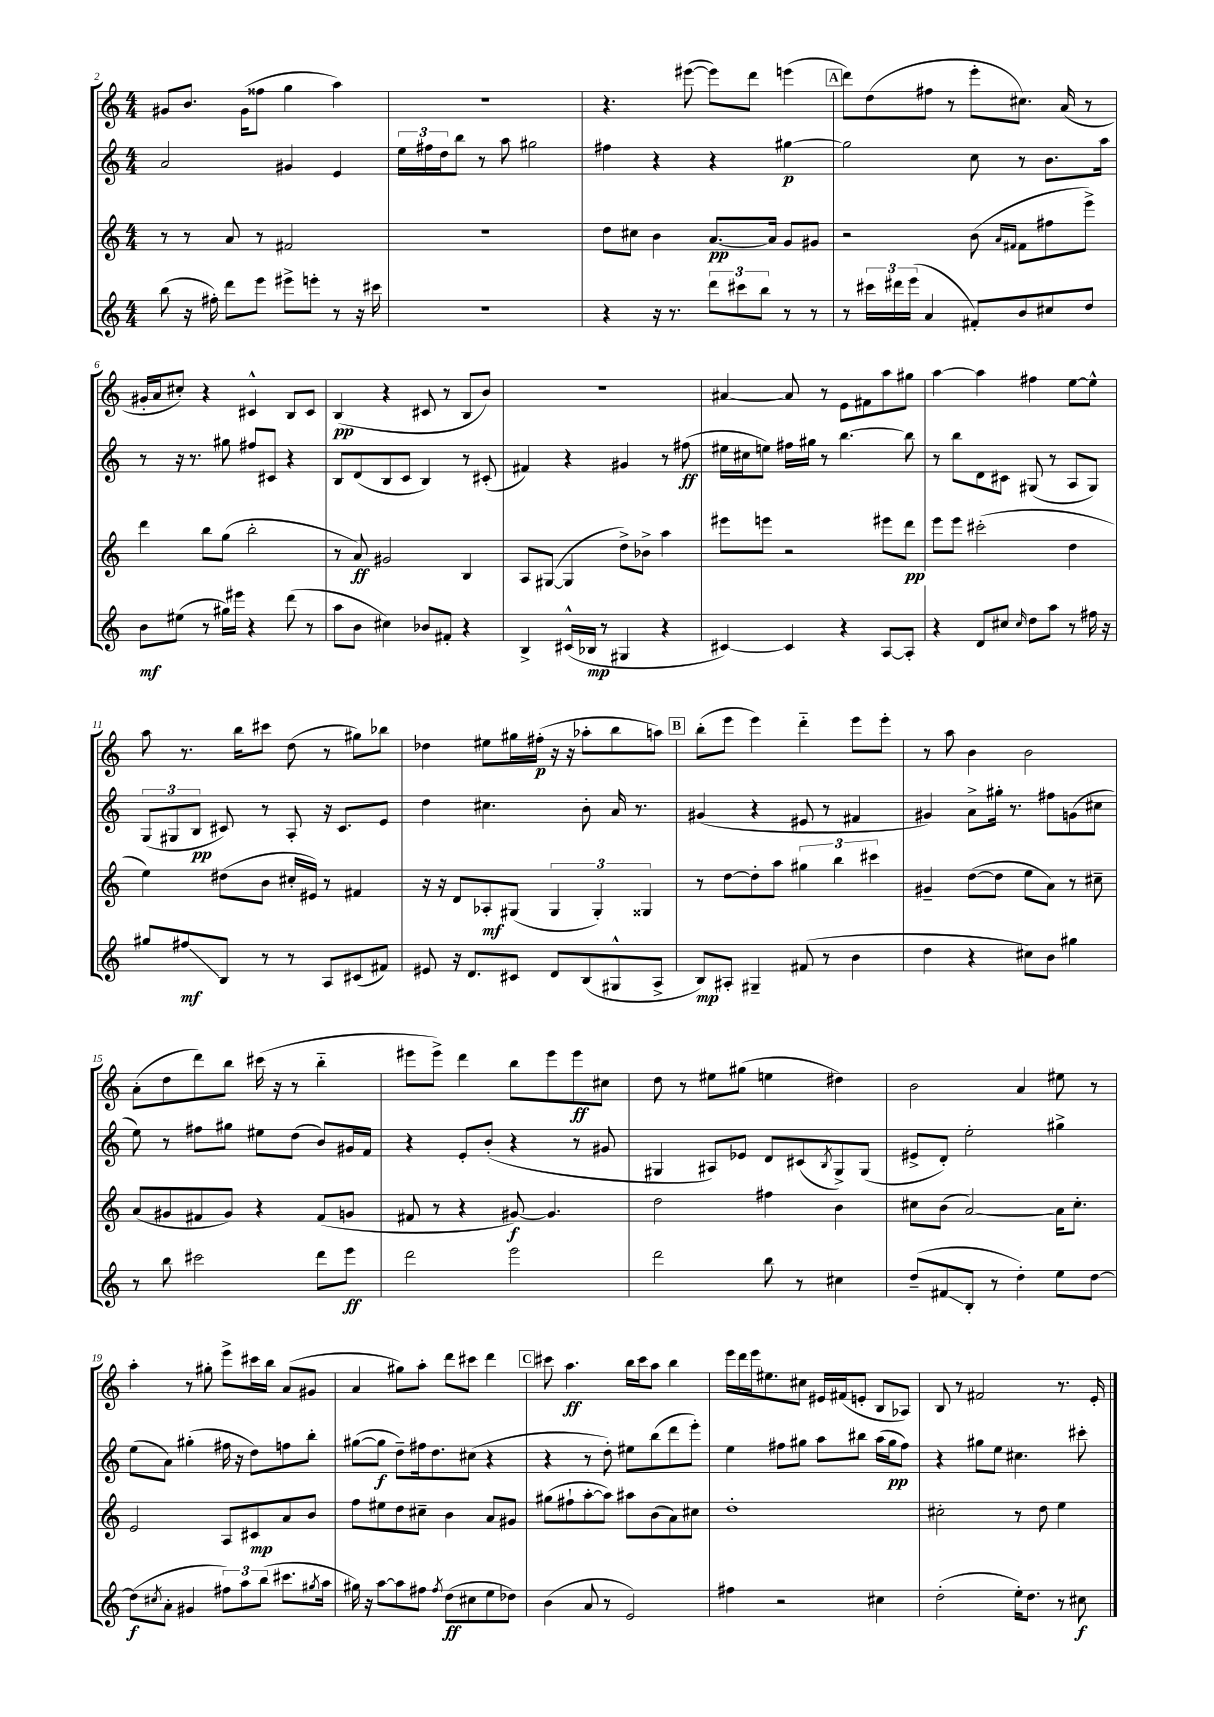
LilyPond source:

<<
\new StaffGroup <<
\new Staff = "s0" {
    \clef treble \key c \major \numericTimeSignature \time 4/4
    gis'8 b'8. gis'16( fisis''8 g''4 a''4) |
    r1 |
    r4. eis'''8~( eis'''8) d'''8 e'''4( |
    \mark \markup { \box "A" } d'''8) d''8( fis''8 r8 e'''8-. cis''8.) a'16( r8 |
    gis'16-. a'16 cis''8-.) r4 cis'4-^ b8 cis'8 |
    b4\pp( r4 cis'8 r8 b8 b'8) |
    R1 |
    ais'4~ ais'8 r8 e'8 fis'8 a''8 gis''8 |
    a''4~ a''4 fis''4 e''8~ e''8-^ |
    a''8 r8. b''16 cis'''8 d''8( r8 gis''8) bes''8 |
    des''4 eis''8 gis''16 fis''16-.\p( r16 r16 aes''8-. b''8 a''8) |
    \mark \markup { \box "B" } b''8-.( e'''8 e'''4) d'''4-_ e'''8 e'''8-. |
    r8 a''8 b'4 b'2 |
    a'8-.( d''8 d'''8) b''8 cis'''16( r16 r8 b''4-_ |
    eis'''8 eis'''8->) d'''4 b''8 eis'''8 eis'''8\ff cis''8 |
    d''8 r8 eis''8 gis''8( e''4 dis''4) |
    b'2 a'4 eis''8 r8 |
    a''4-. r8 gis''8-. e'''8-> cis'''16 b''16 a'8( gis'8 |
    a'4 gis''8) a''8-. d'''8 cis'''8 d'''4 |
    \mark \markup { \box "C" } cis'''8 a''4.\ff b''16 cis'''16 a''8 b''4 |
    e'''16 d'''16 e'''16 eis''8. cis''8 eis'16 fis'16( e'8-. b8 aes8) |
    b8 r8 fis'2 r8. e'16-. \bar "|." |
}
\new Staff = "s1" {
    \clef treble \key c \major \numericTimeSignature \time 4/4
    a'2 gis'4 e'4 |
    \tuplet 3/2 { e''16 fis''16 d''16 } b''8 r8 a''8 gis''2 |
    fis''4 r4 r4 gis''4~\p |
    \mark \markup { \box "A" } gis''2 c''8 r8 b'8. a''16 |
    r8 r16 r8. gis''8 fis''8 cis'8 r4 |
    b8 d'8( b8 c'8 b4) r8 cis'8-.( |
    fis'4) r4 gis'4 r8 fis''8\ff( |
    eis''16 cis''16 e''8) fis''16 gis''16 r8 b''4.~ b''8 |
    r8 b''8 d'8 cis'8 gis8( r8 a8 gis8) |
    \tuplet 3/2 { g8( gis8 b8\pp } cis'8) r8 a8-. r16 cis'8. e'8 |
    d''4 cis''4. b'8-. a'16 r8. |
    \mark \markup { \box "B" } gis'4( r4 eis'8 r8 fis'4 |
    gis'4) a'8-> gis''16-. r8. fis''8 g'8( cis''8 |
    e''8) r8 fis''8 gis''8 eis''8 d''8( b'8) gis'16 f'16 |
    r4 e'8-. b'8-.( r4 r8 gis'8 |
    gis4 ais8) ees'8 d'8 cis'8( \acciaccatura { b8 } gis8->) gis8( |
    eis'8-> d'8-.) e''2-. gis''4-> |
    e''8( a'8) gis''4-.( fis''16 r16 d''8) f''8 b''8-. |
    gis''8~( gis''8\f d''8--) fis''16 d''8. cis''8( r4 |
    \mark \markup { \box "C" } r4 r8 d''8-.) eis''8 b''8( d'''8 e'''8-.) |
    e''4 fis''8 gis''8 a''8 bis''8 a''16( gis''16\pp fis''8) |
    r4 gis''8 e''8 cis''4. cis'''8-. \bar "|." |
}
\new Staff = "s2" {
    \clef treble \key c \major \numericTimeSignature \time 4/4
    r8 r8 a'8 r8 fis'2 |
    R1 |
    d''8 cis''8 b'4 a'8.~\pp a'16 g'8 gis'8 |
    \mark \markup { \box "A" } r2 b'8( \grace { a'16 fis'16 } fis'8 fis''8 e'''8->) |
    d'''4 b''8 g''8( b''2-. |
    r8 a'8\ff) gis'2 b4 |
    a8 gis8~( gis4 d''8->) bes'8-> a''4 |
    eis'''8 e'''8 r2 eis'''8 d'''8\pp |
    e'''8 e'''8 cis'''2-.( d''4 |
    e''4) dis''8( b'8 cis''16-. eis'16) r8 fis'4 |
    r16 r16 d'8 aes8-.\mf gis8( \tuplet 3/2 { gis4 gis4-.) gisis4 } |
    \mark \markup { \box "B" } r8 d''8~ d''8-. a''8 \tuplet 3/2 { gis''4 b''4 cis'''4 } |
    gis'4-- d''8~( d''8 e''8 a'8) r8 cis''8-- |
    a'8( gis'8 fis'8 gis'8) r4 fis'8( g'8 |
    fis'8 r8 r4 gis'8~\f) gis'4. |
    d''2 fis''4 b'4 |
    cis''8 b'8( a'2~) a'16 cis''8.-. |
    e'2 a8 cis'8\mp a'8 b'8 |
    f''8 eis''8 d''8 cis''8-- b'4 a'8 gis'8 |
    \mark \markup { \box "C" } gis''8( fis''8-! a''8~-. a''8) ais''8 b'8( a'8) cis''8 |
    d''1-. |
    cis''2-. r8 d''8 e''4 \bar "|." |
}
\new Staff = "s3" {
    \clef treble \key c \major \numericTimeSignature \time 4/4
    b''8( r16 fis''16-.) d'''8 e'''8 eis'''8-> e'''8-. r8 r16 cis'''16 |
    R1 |
    r4 r16 r8. \tuplet 3/2 { d'''8 cis'''8 b''8 } r8 r8 |
    \mark \markup { \box "A" } r8 \tuplet 3/2 { cis'''16 dis'''16 e'''16( } a'4 fis'8-.) b'8 cis''8 d''8 |
    b'8\mf eis''8( r8 gis''16) eis'''16 r4 d'''8( r8 |
    a''8 b'8 cis''4) bes'8 fis'8-. r4 |
    b4-> cis'16-^( bes16\mp r8 gis4 r4 |
    cis'4~) cis'4 r4 a8~ a8-. |
    r4 d'8 cis''8 \grace { cis''16 } d''8 a''8 r8 fis''16 r16 |
    gis''8 fis''8\glissando\mf b8 r8 r8 a8 cis'8( fis'8) |
    eis'8 r16 d'8. cis'8 d'8 b8( gis8-^ a8-> |
    \mark \markup { \box "B" } b8\mp) ais8-. gis4-- fis'8( r8 b'4 |
    d''4 r4 cis''8) b'8 gis''4 |
    r8 b''8 cis'''2 d'''8 e'''8\ff |
    d'''2 e'''2 |
    d'''2 b''8 r8 cis''4 |
    d''8--( fis'8\glissando b8-. r8 d''4-.) e''8 d''8~ |
    d''8\f( \acciaccatura { cis''8 } a'8-. gis'4 \tuplet 3/2 { fis''8) a''8 b''8( } cis'''8. \acciaccatura { gis''8 } a''16 |
    gis''16) r16 a''8~ a''8 fis''8 \acciaccatura { fis''8 } d''8\ff( cis''8 e''8 des''8) |
    \mark \markup { \box "C" } b'4( a'8 r8 e'2) |
    fis''4 r2 cis''4 |
    d''2-.( e''16-.) d''8. r8 cis''8\f \bar "|." |
}
>>
>>
\layout { \context { \Score currentBarNumber = #2 } }
